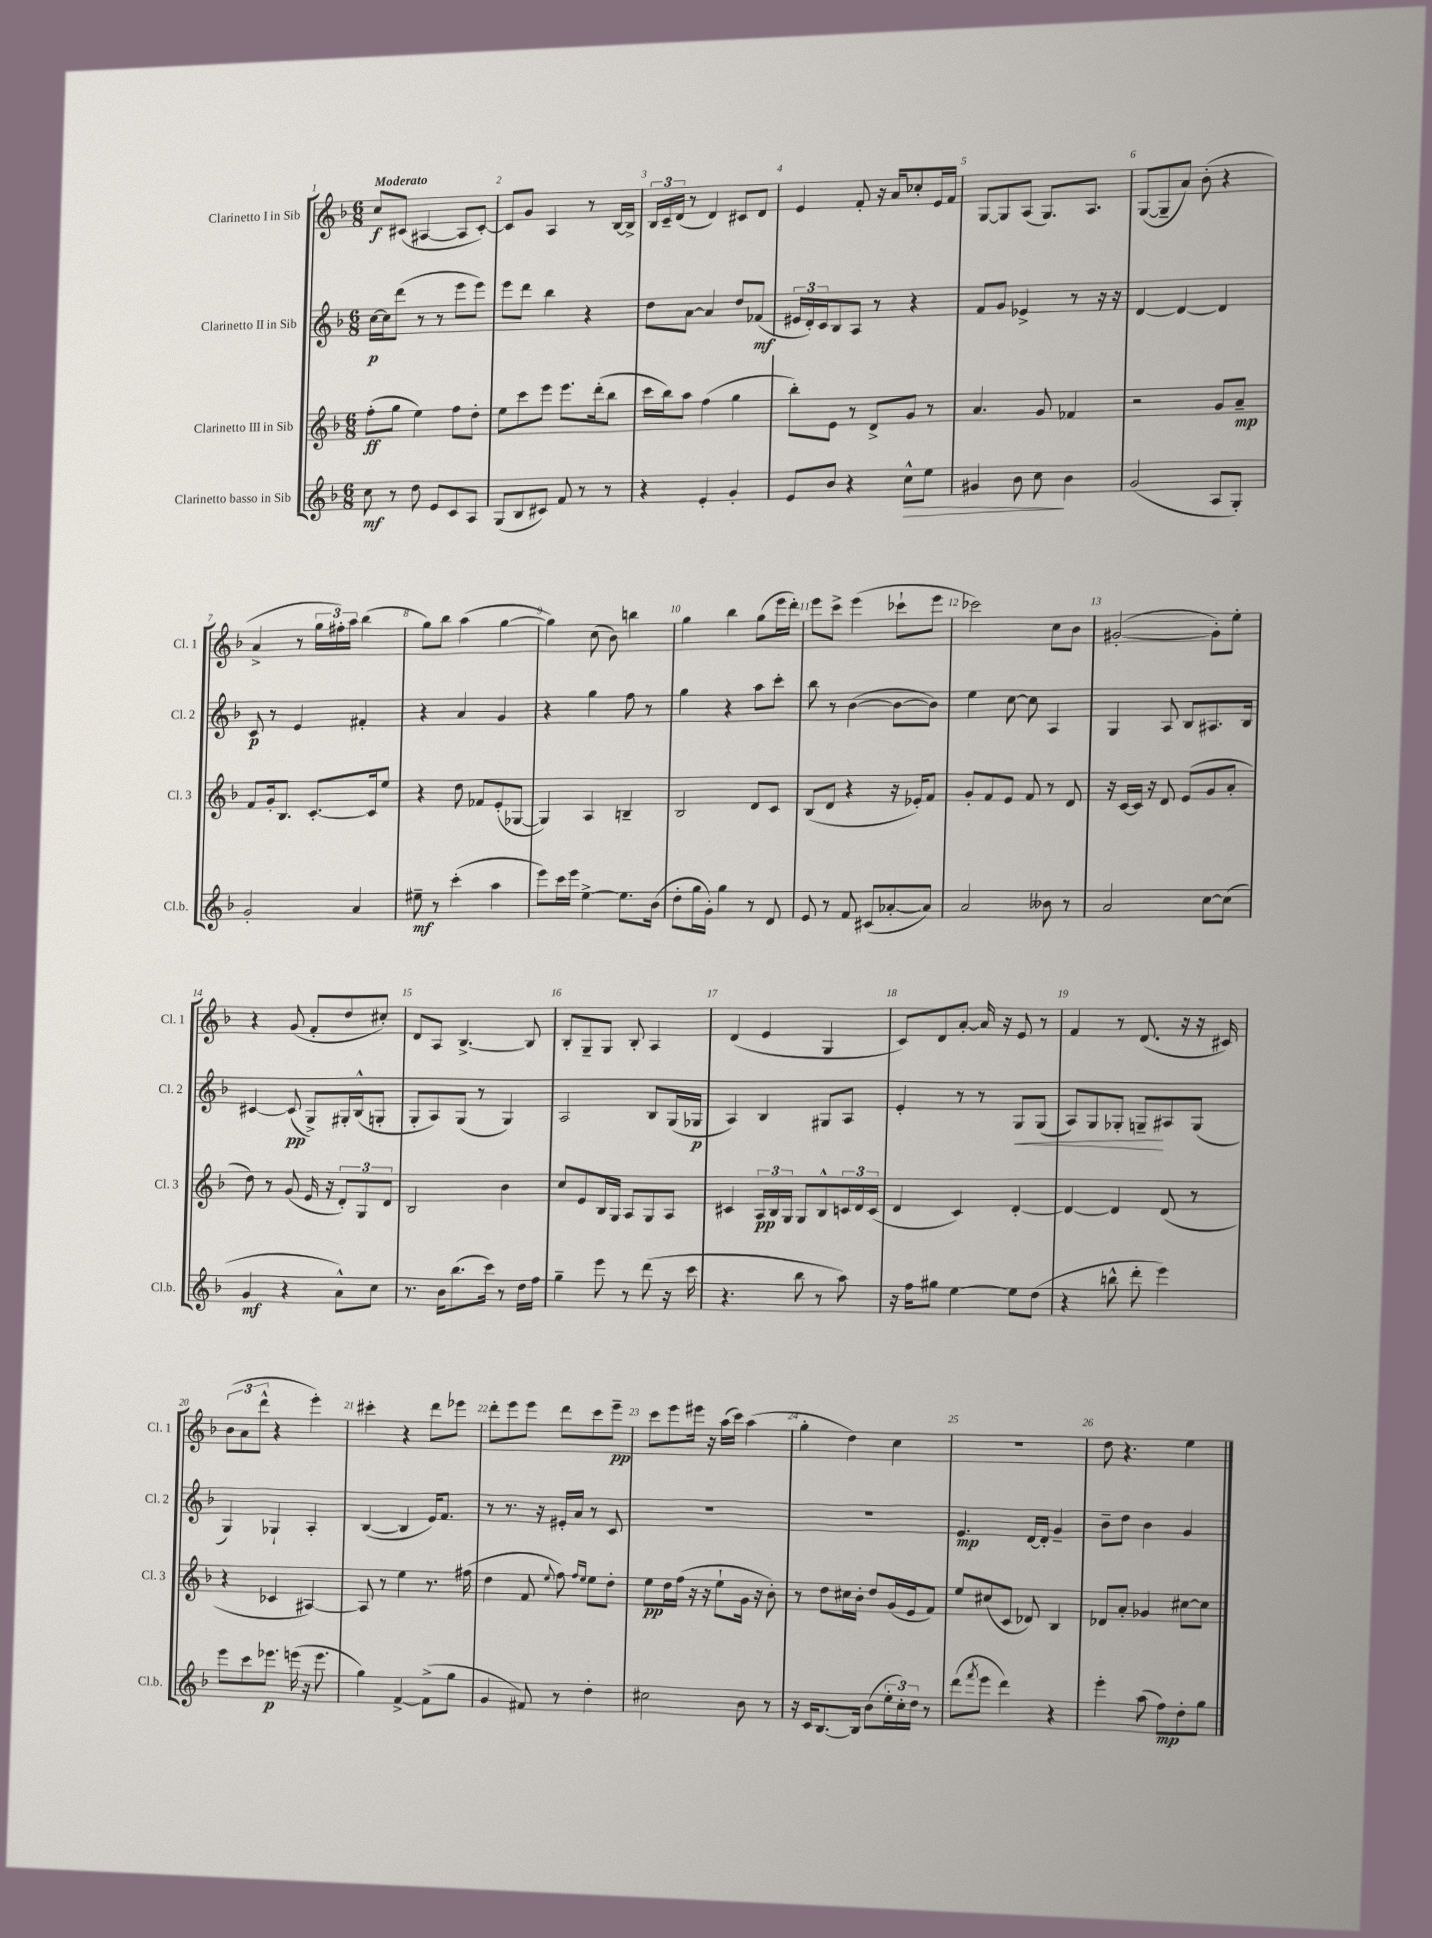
<<
\new StaffGroup <<
\new Staff = "s0" \with { instrumentName = "Clarinetto I in Sib" shortInstrumentName = "Cl. 1" } {
    \clef treble \key f \major \numericTimeSignature \time 6/8 \tempo "Moderato"
    c''8\f cis'8( ais4~ ais8 cis'8~-.) |
    cis'8 g'8 a4 r8 bes16~ bes16-> |
    \tuplet 3/2 { bes16 c'16-- d'16( } r8 d'4) cis'8 d'8 |
    e'4 f'8-. r16 a'16 ces''8-. e'16 f'16 |
    g8~ g8 a8( g8.) a8. |
    g8~( g8-- a'8) bes'8-.( r4 |
    a'4-> r8 \tuplet 3/2 { g''16 fis''16-.) a''16 } bes''4( |
    g''8) bes''8 a''4( g''4~ |
    g''4) c''8( bes'8) b''4 |
    g''4 bes''4 g''8( e'''16 d'''16-.) |
    e'''8 c'''8-> e'''4( ces'''8-! e'''8 |
    ces'''2) c''8 bes'8 |
    gis'2~-.( gis'8-.) e''8-. |
    r4 g'8( f'8-. d''8 cis''8-.) |
    d'8 a8 bes4.~-> bes8 |
    bes8-. g8-- g8 bes8-. a4 |
    d'4( e'4 g4 |
    c'8) d'8 a'8~-. a'16 r16 e'8 r8 |
    f'4 r8 d'8.( r16 r16 cis'16) |
    \tuplet 3/2 { bes'8( a'8 d'''8-^ } r4 e'''4-.) |
    cis'''4-. r4 d'''8 ees'''8 |
    d'''8-. e'''8 e'''8 d'''8 c'''8 e'''8--\pp |
    c'''8 e'''8 eis'''16 r16 a''16( c'''16) a''4( |
    g''4-. d''4) c''4 |
    R2. |
    d''8 r4. e''4 \bar "|." |
}
\new Staff = "s1" \with { instrumentName = "Clarinetto II in Sib" shortInstrumentName = "Cl. 2" } {
    \clef treble \key f \major \numericTimeSignature \time 6/8
    c''16~\p c''16 d'''8( r8 r8 e'''8 e'''8) |
    e'''8 d'''8 bes''4 r4 |
    d''8 a'8~ a'4 d''8 fes'8\mf( |
    \tuplet 3/2 { eis'16 d'16-.) c'16 } bes8 a8 r8 r4 |
    f'8 g'8 ees'4-> r8 r16 r16 |
    d'4~ d'4~ d'4 |
    c'8\p r8 e'4 fis'4-. |
    r4 a'4 g'4 |
    r4 g''4 f''8 r8 |
    g''4 r4 a''8 c'''8-. |
    bes''8 r8 bes'4~( bes'8~ bes'8) |
    e''4 c''8~ c''8 a4 |
    g4 a8 bes8 ais8. bes16 |
    cis'4~ cis'8\pp( g8->) gis16-. bes16-^( g8-. |
    g8-. a8) g8( r8 g4) |
    a2 bes8 g16( ges16\p |
    a4) bes4 gis8 a8 |
    e'4-. r8 r8 g8\< g8( |
    a8) g8 ges8-. g8--\! ais8 g8( |
    g4) ges4-! a4-. |
    bes4~( bes4 e'16) f'8. |
    r8 r8. r16 eis'16-. a'16 r8 c'8 |
    R2. |
    R2. |
    e'4.\mp d'16~ d'16-. g'4-- |
    bes'8-- d''8 bes'4 g'4 \bar "|." |
}
\new Staff = "s2" \with { instrumentName = "Clarinetto III in Sib" shortInstrumentName = "Cl. 3" } {
    \clef treble \key f \major \numericTimeSignature \time 6/8
    f''8-.\ff( g''8 e''4) f''8 d''8-. |
    e''8 c'''8 e'''8 e'''8. d'''16-.( bes''8 |
    c'''16 bes''16) a''8 f''4( g''4 |
    bes''8-.) e'8 r8 d'8-> g'8 r8 |
    a'4. g'8 fes'4 |
    r2 g'8 a'8--\mp |
    f'8 g'16-. bes8. c'8.~-. c'16 e''8 |
    r4 d''8 fes'8 e'8-.( ges8~ |
    ges4) a4 b4-- |
    bes2 d'8 c'8 |
    bes8( d'8 r4 r16 ees'16-.) f'8 |
    g'8-. f'8 e'8 f'8 r8 d'8 |
    r16 c'16~ c'16 r16 d'8 e'8( g'8 a'8-. |
    d''8) r8 g'8( e'16 r16 \tuplet 3/2 { d'8-.) g8 d'8 } |
    bes2 bes'4 |
    c''8 e'8 bes16 g16 a8 g8 a8 |
    cis'4 \tuplet 3/2 { a16\pp bes16 g16 } g8 bes8-^ \tuplet 3/2 { c'16 d'16 c'16( } |
    d'4 c'4) d'4~-. |
    d'4~ d'4 d'8( r8 |
    r4 ces'4 ais4~) |
    ais8 r8 e''4 r8. fis''16( |
    d''4 f'8 \appoggiatura { e''8 } f''8) \grace { f''16 e''16 } e''8 d''8-. |
    e''8\pp d''16 f''16( r16 r16 e''8-! g'16 r16 bes'8-.) |
    r8 d''8 cis''16 bes'16-. d''8 g'16( e'16 f'8) |
    e''8 cis''8( c'8 des'8) bes4 |
    des'8 a'8-. ges'4 cis''8~ cis''8 \bar "|." |
}
\new Staff = "s3" \with { instrumentName = "Clarinetto basso in Sib" shortInstrumentName = "Cl.b." } {
    \clef treble \key f \major \numericTimeSignature \time 6/8
    c''8\mf r8 d''8 e'8 c'8 a8 |
    g8( bes8 cis'8) f'8 r8 r8 |
    r4 e'4-. g'4-. |
    e'8 bes'8 r4 c''8-^\> e''8 |
    gis'4 bes'8 c''8\! bes'4 |
    g'2( a8 g8-.) |
    g'2-. a'4 |
    eis''8--\mf r8 c'''4-.( a''4 |
    e'''8) c'''16 e'''16 e''4~-> e''8. bes'16( |
    d''8-. g''16 g'16-.) g''4 r8 d'8 |
    e'8 r8 f'8 cis'8( aes'8~-. aes'8) |
    a'2 beses'8 r8 |
    a'2 c''8~ c''8( |
    g'4\mf r4 a'8-^) c''8 |
    r8. bes'16 bes''8.( c'''16) r8 d''16 f''16 |
    g''4-- e'''8 r8 d'''8( r16 c'''16 |
    r4. bes''8 r8 a''8) |
    r16 f''16 gis''8 e''4~ e''8 d''8( |
    r4 b''8-^ d'''8-. e'''4) |
    e'''8 c'''8 ees'''8.\p e'''16( r16 e'''8. |
    g''4) f'4~-> f'8->( g''8 |
    g'4 fis'8) r8 d''4-. |
    cis''2 bes'8 r8 |
    r16 c'16 bes8.~ bes16 bes'8( \tuplet 3/2 { e''16-. c''16-.) d''16 } r8 |
    d'''8( \acciaccatura { f'''8 } e'''8 d'''4) r4 |
    e'''4-. a''8( f''8\mp) d''8-. g''8 \bar "|." |
}
>>
>>
\layout { \context { \Score \override BarNumber.break-visibility = ##(#f #t #t) barNumberVisibility = #all-bar-numbers-visible } }
